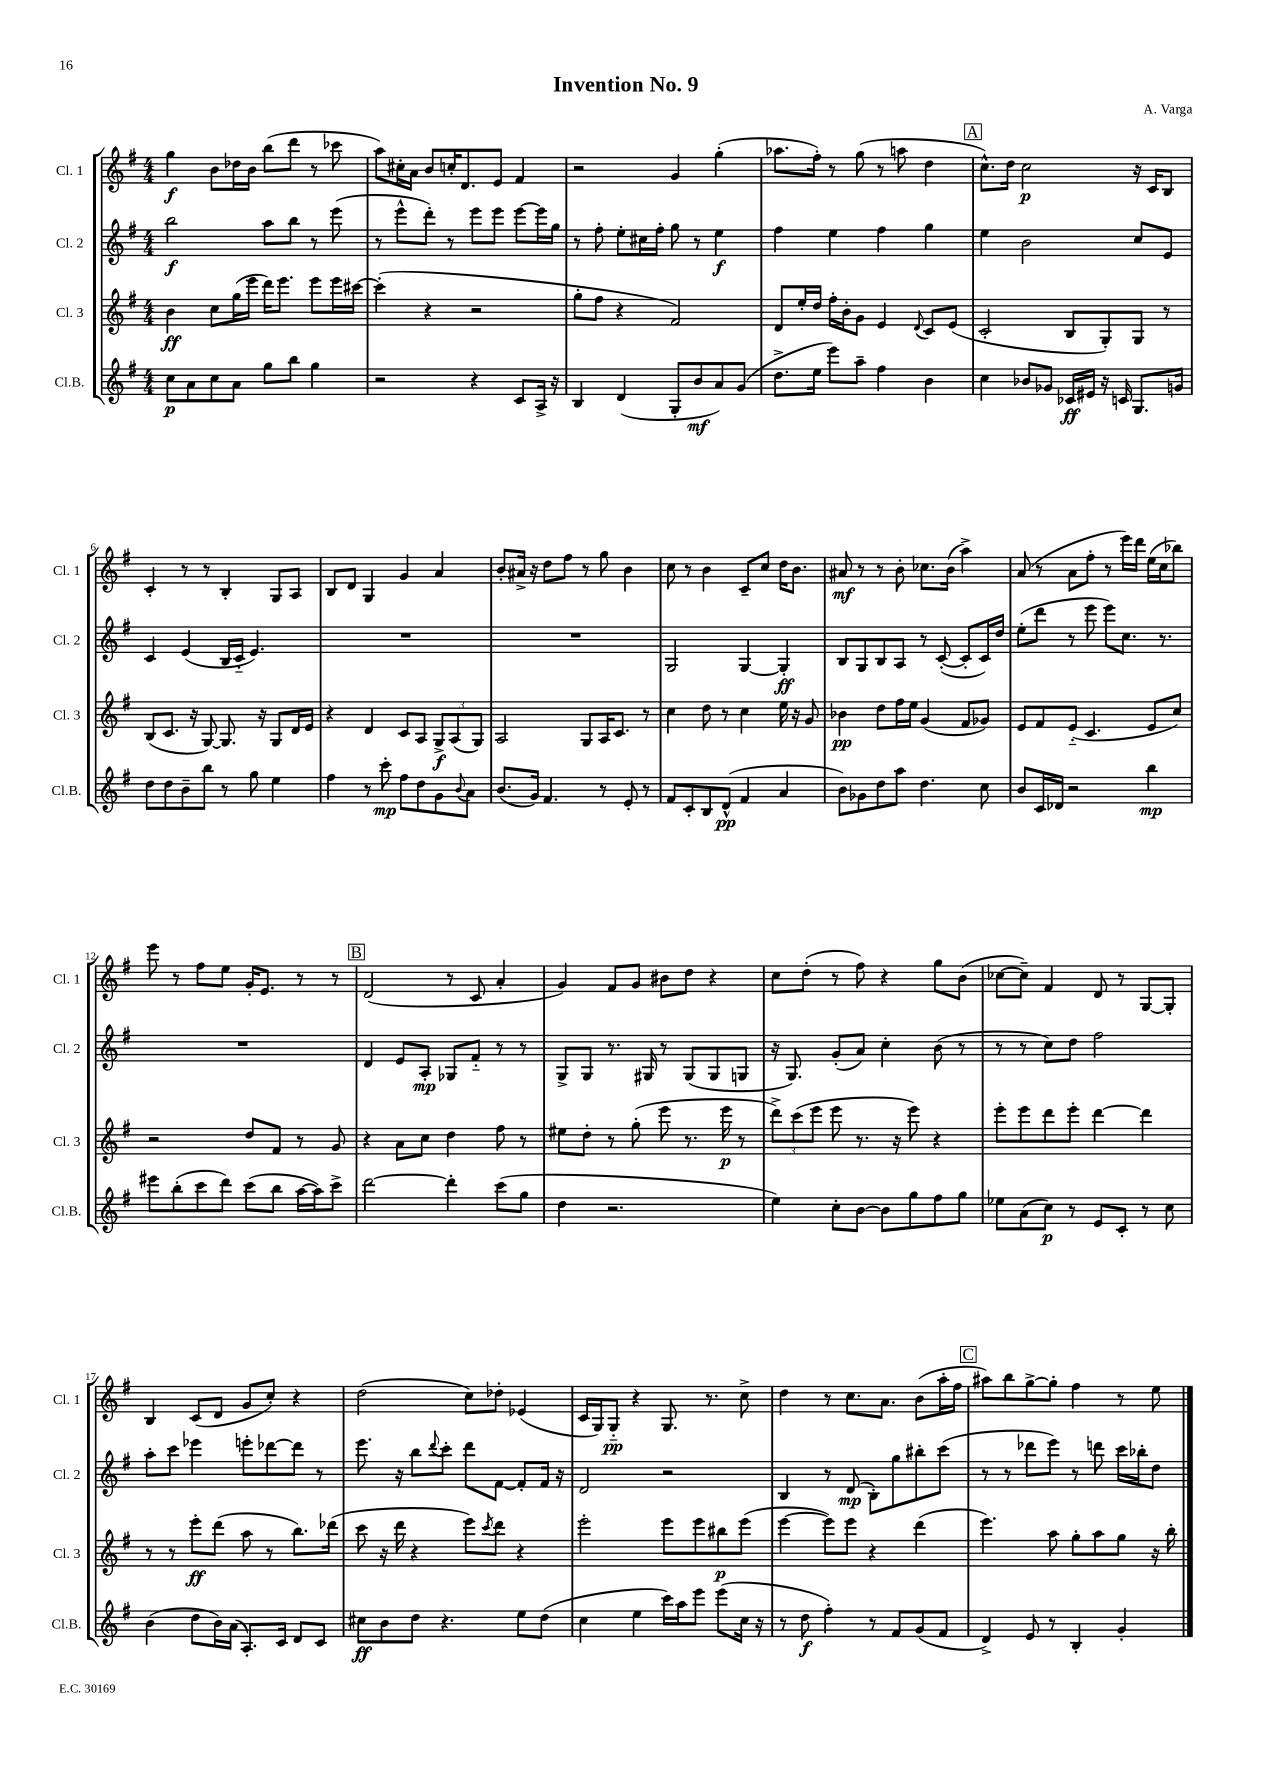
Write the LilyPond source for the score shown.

\header { title = "Invention No. 9" composer = "A. Varga" }
<<
\new StaffGroup <<
\new Staff = "s0" \with { instrumentName = "Cl. 1" shortInstrumentName = "Cl. 1" } {
    \clef treble \key g \major \numericTimeSignature \time 4/4
    g''4\f b'8 des''16 b'16 b''8( d'''8 r8 ces'''8 |
    a''8) cis''16-. a'16 b'8 c''16-. d'8. e'8 fis'4 |
    r2 g'4 g''4-.( |
    aes''8. fis''16-.) r8 g''8( r8 a''8 d''4 |
    \mark \markup { \box "A" } c''8.-^) d''16 c''2\p r16 c'16 b8 |
    c'4-. r8 r8 b4-. g8 a8 |
    b8 d'8 g4 g'4 a'4 |
    b'8-. ais'16-> r16 d''8 fis''8 r8 g''8 b'4 |
    c''8 r8 b'4 c'8-- c''8 d''16 b'8. |
    ais'8\mf r8 r8 b'8-. ces''8. b'16( a''4->) |
    a'8( r8 a'8 fis''8-. r8 e'''16) d'''16 e''16( c''16 bes''8) |
    e'''8 r8 fis''8 e''8 g'16-. e'8. r8 r8 |
    \mark \markup { \box "B" } d'2( r8 c'8 a'4-. |
    g'4) fis'8 g'8 bis'8 d''8 r4 |
    c''8 d''8-.( r8 fis''8) r4 g''8 b'8( |
    ces''8~ ces''8--) fis'4 d'8 r8 g8~ g8-. |
    b4 c'8( d'8 g'8 c''8-.) r4 |
    d''2( c''8) des''8-. ees'4( |
    c'16 g16) g8-_\pp r4 g8. r8. c''8-> |
    d''4 r8 c''8. a'8. b'8( a''16-. fis''16 |
    \mark \markup { \box "C" } ais''8) b''8 g''8~-> g''8-. fis''4 r8 e''8 \bar "|." |
}
\new Staff = "s1" \with { instrumentName = "Cl. 2" shortInstrumentName = "Cl. 2" } {
    \clef treble \key g \major \numericTimeSignature \time 4/4
    b''2\f a''8 b''8 r8 e'''8( |
    r8 e'''8-^ d'''8-.) r8 e'''8 e'''8 e'''8~ e'''16 g''16 |
    r8 fis''8-. e''8-. cis''16 fis''16-. g''8 r8 e''4\f |
    fis''4 e''4 fis''4 g''4 |
    \mark \markup { \box "A" } e''4 b'2 c''8 e'8 |
    c'4 e'4( b16 c'16-_ e'4.) |
    R1 |
    R1 |
    g2 g4~ g4-.\ff |
    b8 g8 b8 a8 r8 c'8~-.( c'8-. c'16) d''16 |
    e''8-.( d'''8 r8 e'''8 e'''8) c''8. r8. |
    R1 |
    \mark \markup { \box "B" } d'4 e'8 a8-.\mp ges8 fis'8-_ r8 r8 |
    g8-> g8 r8. gis16 r8 gis8( gis8 g8 |
    r16 g8.) g'8-.( a'8) c''4-. b'8( r8 |
    r8 r8 c''8) d''8 fis''2 |
    a''8-. c'''8 ees'''4 e'''8-. des'''8~ des'''8 r8 |
    e'''8. r16 b''8 \appoggiatura { d'''8 } c'''8-. d'''8 fis'8~ fis'8-. fis'16 r16 |
    d'2 r2 |
    b4 r8 d'8\mp( b8-.) g''8 bis''8-. c'''8( |
    \mark \markup { \box "C" } r8 r8 des'''8 e'''8) r8 d'''8 c'''16 bes''16-. d''8 \bar "|." |
}
\new Staff = "s2" \with { instrumentName = "Cl. 3" shortInstrumentName = "Cl. 3" } {
    \clef treble \key g \major \numericTimeSignature \time 4/4
    b'4\ff c''8 g''16( e'''16 d'''16) e'''8. e'''8 e'''16 cis'''16~ |
    cis'''4-.( r4 r2 |
    g''8-. fis''8 r4 fis'2) |
    d'8 e''16-. d''16 fis''16-. b'16-. g'8 e'4 \appoggiatura { d'8 } c'8 e'8( |
    \mark \markup { \box "A" } c'2-. b8 g8-.) g8 r8 |
    b8( c'8. r16 g8~) g8. r16 g8 d'16 e'16 |
    r4 d'4 c'8 a8 \tuplet 3/2 { g8->\f a8( g8) } |
    a2 g8 a16 c'8. r8 |
    c''4 d''8 r8 c''4 e''16 r16 g'8 |
    bes'4\pp d''8 fis''16 e''16 g'4( fis'8 ges'8) |
    e'8 fis'8 e'8-_( c'4. e'8 c''8) |
    r2 d''8 fis'8 r8 g'8 |
    \mark \markup { \box "B" } r4 a'8 c''8 d''4 fis''8 r8 |
    eis''8 d''8-. r8 g''8-.( e'''8 r8. e'''16\p r8 |
    \tuplet 3/2 { d'''8->) c'''8( e'''8 } e'''8 r8. r16 e'''8) r4 |
    e'''8-. e'''8 d'''8 e'''8-. d'''4~ d'''4 |
    r8 r8 e'''8-.\ff d'''8( a''8 r8 b''8.) des'''16( |
    c'''8 r16 d'''16 r4 e'''8) \acciaccatura { c'''8 } d'''8 r4 |
    e'''2-. e'''8 e'''8 bis''8\p e'''8( |
    e'''4~ e'''8) e'''8 r4 d'''4( |
    \mark \markup { \box "C" } e'''4.) a''8 g''8-. a''8 g''8 r16 b''16-. \bar "|." |
}
\new Staff = "s3" \with { instrumentName = "Cl.B." shortInstrumentName = "Cl.B." } {
    \clef treble \key g \major \numericTimeSignature \time 4/4
    c''8\p a'8 c''8 a'8 g''8 b''8 g''4 |
    r2 r4 c'8 a16-> r16 |
    b4 d'4( g8-. b'8\mf a'8) g'8( |
    d''8.-> e''16 e'''8) a''8-- fis''4 b'4 |
    \mark \markup { \box "A" } c''4 bes'8 ges'8 ces'16\ff eis'16 r16 c'16 g8. g'16 |
    d''8 d''8 b'8-- b''8 r8 g''8 e''4 |
    fis''4 r8 c'''8-.\mp fis''8 d''8 g'8 \appoggiatura { b'8 } a'8 |
    b'8.( g'16) fis'4. r8 e'8-. r8 |
    fis'8 c'8-. b8 d'8-^\pp( fis'4 a'4 |
    b'8) ges'8 d''8 a''8 d''4. c''8 |
    b'8 c'16 des'16 r2 b''4\mp |
    eis'''8 b''8-.( c'''8 d'''8) c'''8( b''8 a''16~ a''16) c'''8-> |
    \mark \markup { \box "B" } d'''2~ d'''4-. c'''8( g''8 |
    d''4 r2. |
    e''4) c''8-. b'8~ b'8 g''8 fis''8 g''8 |
    ees''8 a'8( c''8\p) r8 e'8 c'8-. r8 c''8 |
    b'4( d''8 b'16) a'16( a8.-.) c'16 d'8 c'8 |
    cis''8\ff b'8 d''8 r4. e''8 d''8( |
    c''4 e''4 c'''16) a''16 e'''8 e'''8( c''16 r16 |
    r8 d''8\f fis''4-.) r8 fis'8 g'8( fis'8 |
    \mark \markup { \box "C" } d'4->) e'8 r8 b4-. g'4-. \bar "|." |
}
>>
>>
